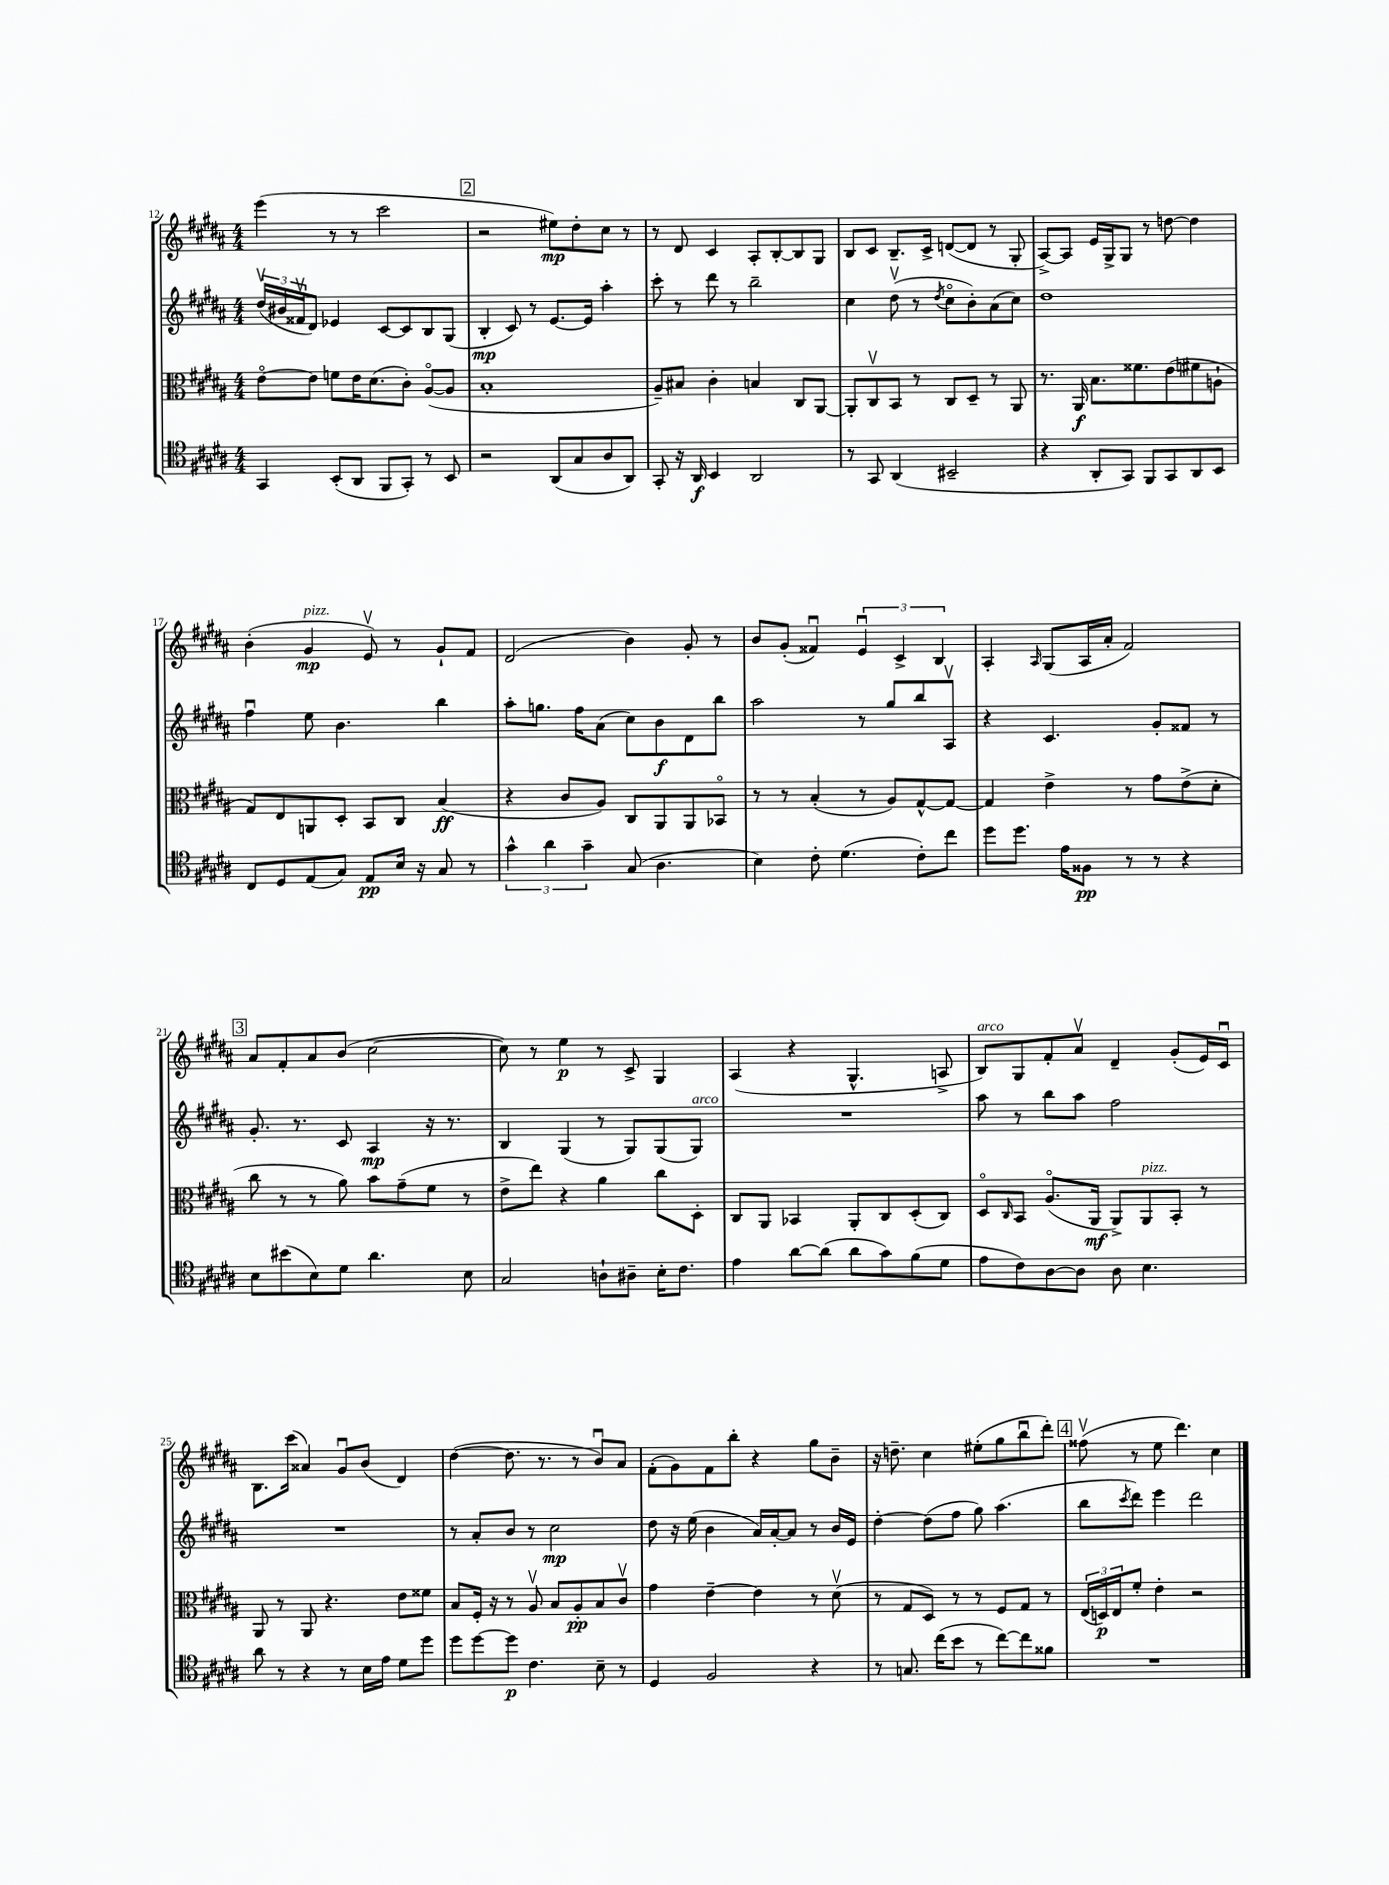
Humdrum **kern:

**kern	**dynam	**kern	**dynam	**kern	**dynam	**kern	**dynam
*part4	*part4	*part3	*part3	*part2	*part2	*part1	*part1
*staff4	*staff4	*staff3	*staff3	*staff2	*staff2	*staff1	*staff1
*clefC4	*	*clefC3	*	*clefG2	*	*clefG2	*
*k[f#c#g#d#a#]	*	*k[f#c#g#d#a#]	*	*k[f#c#g#d#a#]	*	*k[f#c#g#d#a#]	*
*M4/4	*	*M4/4	*	*M4/4	*	*M4/4	*
=12	=12	=12	=12	=12	=12	=12	=12
4GG#/	.	[8e\L	.	(24dd#v/LL	.	(4eee\	.
.	.	.	.	24b#X/	.	.	.
.	.	.	.	24f##Xv/J	.	.	.
.	.	8e\J]	.	8d#/J)	.	.	.
(8BB'/L	.	8fn\L	.	4e-X/	.	8r	.
8AA#/J	.	16e\K	.	.	.	8r	.
.	.	(8.d#\	.	.	.	.	.
8FF#/L	.	.	.	[8c#/L	.	2ccc#\	.
8GG#'/J)	.	8c#'\J)	.	8c#/]	.	.	.
8r	.	([8A#/L	.	8B/	.	.	.
8BB/	.	8A#/J]	.	(8G#/J	.	.	.
!!LO:REH:place=s1:t=2
=13	=13	=13	=13	=13	=13	=13	=13
2r	.	1B'	.	4B'/	mp	2r	.
.	.	.	.	8c#/)	.	.	.
.	.	.	.	8r	.	.	.
(8AA#/L	.	.	.	[8.e/L	.	8ee#X\L)	mp
8G#/	.	.	.	.	.	8dd#'\	.
.	.	.	.	16e/Jk]	.	.	.
8A#/	.	.	.	4aa#'\	.	8cc#\J	.
8AA#/J)	.	.	.	.	.	8r	.
=14	=14	=14	=14	=14	=14	=14	=14
8GG#'/	.	8A#~/L)	.	8ccc#'\	.	8r	.
16r	.	8B#X/J	.	8r	.	8d#/	.
16AA#/	f	.	.	.	.	.	.
4BB/	.	4c#'\	.	8ddd#\	.	4c#/	.
.	.	.	.	8r	.	.	.
2AA#/	.	4Bn/	.	2bb~\	.	8A#'/L	.
.	.	.	.	.	.	[8B'/	.
.	.	8C#/L	.	.	.	8B/]	.
.	.	[8AA#/J	.	.	.	8G#/J	.
=15	=15	=15	=15	=15	=15	=15	=15
8r	.	8AA#'/L]	.	4cc#\	.	8B/L	.
8GG#/	.	8C#v/	.	.	.	8c#/J	.
(4AA#/	.	8BB/J	.	(8dd#v\	.	8.B~/L	.
.	.	8r	.	8r	.	.	.
.	.	.	.	.	.	16c#^/Jk	.
.	.	.	.	8qdd#/	.	.	.
2BB#X~/	.	8C#/L	.	8cc#\L	.	([8dn/L	.
.	.	8D#~/J	.	8b'\)	.	8d/J]	.
.	.	8r	.	(8a#\	.	8r	.
.	.	8AA#/	.	8cc#\J)	.	8G#'/	.
=16	=16	=16	=16	=16	=16	=16	=16
4r	.	8.r	.	1dd#	.	[8A#^/L)	.
.	.	.	.	.	.	8A#/J]	.
.	.	16AA#/	f	.	.	.	.
8AA#'/L	.	8.B\L	.	.	.	16e/LL	.
.	.	.	.	.	.	16G#^/J	.
8GG#/J)	.	.	.	.	.	8G#/J	.
.	.	8.f##X\	.	.	.	.	.
8FF#/L	.	.	.	.	.	8r	.
8GG#/	.	(8e\	.	.	.	[8ddn\	.
8AA#/	.	8f#X\	.	.	.	4dd\]	.
8BB/J	.	8An`\J	.	.	.	.	.
!!LO:LB:g=z
=17	=17	=17	=17	=17	=17	=17	=17
8C#/L	.	8G#/L)	.	4ff#u\	.	(4b'\	.
8D#/	.	8E/	.	.	.	.	.
!	!	!	!	!	!	!LO:TX:a:i:t=pizz.	!
(8E/	.	8AAn/	.	8ee\	.	4g#/	mp
8G#/J)	.	8D#'/J	.	4.b\	.	.	.
8E/L	pp	8BB/L	.	.	.	8ev/)	.
16B/Jk	.	8C#/J	.	.	.	8r	.
16r	.	.	.	.	.	.	.
8G#/	.	(4B/	ff	4bb\	.	8g#`/L	.
8r	.	.	.	.	.	8f#/J	.
=18	=18	=18	=18	=18	=18	=18	=18
6g#^^\	.	4r	.	8aa#'\L	.	(2d#/	.
.	.	.	.	8.ggn\J	.	.	.
6a#\	.	.	.	.	.	.	.
.	.	8c#/L	.	.	.	.	.
.	.	.	.	16ff#\KL	.	.	.
6g#~\	.	.	.	.	.	.	.
.	.	8A#/J)	.	(8a#\J	.	.	.
(8G#/	.	8C#/L	.	8cc#\L)	.	4b\)	.
4.A#\	.	8AA#/	.	8b\	f	.	.
.	.	8AA#/	.	8d#\	.	8g#'/	.
.	.	8BB-X/J	.	8bb\J	.	8r	.
=19	=19	=19	=19	=19	=19	=19	=19
4B\)	.	8r	.	2aa#\	.	8b/L	.
.	.	8r	.	.	.	(8g#'/J	.
8c#'\	.	(4B'/	.	.	.	4f##Xu/)	.
(4.d#\	.	.	.	.	.	.	.
.	.	8r	.	8r	.	6eu/	.
.	.	8A#/L)	.	8gg#/L	.	.	.
.	.	.	.	.	.	6c#^/	.
8c#'\L)	.	[8G#^^/	.	8bb/	.	.	.
.	.	.	.	.	.	6B/	.
8cc#\J	.	8G#/J_	.	8A#v/J	.	.	.
=20	=20	=20	=20	=20	=20	=20	=20
8dd#\L	.	4G#/]	.	4r	.	4A#'/	.
8.dd#\J	.	.	.	.	.	.	.
.	.	.	.	.	.	16qqA#/	.
.	.	4e^\	.	4.c#/	.	(8G#/L	.
16e\KL	.	.	.	.	.	.	.
8F##X\J	pp	.	.	.	.	16A#/L	.
.	.	.	.	.	.	16a#'/JJ	.
8r	.	8r	.	.	.	2f#/)	.
8r	.	8g#\L	.	8g#'/L	.	.	.
4r	.	(8e^\	.	8f##X/J	.	.	.
.	.	8d#'\J	.	8r	.	.	.
!!LO:LB:g=z
!!LO:REH:place=s1:t=3
=21	=21	=21	=21	=21	=21	=21	=21
8B\L	.	8cc#\	.	8.g#'/	.	8a#/L	.
(8b#X\	.	8r	.	.	.	8f#'/	.
.	.	.	.	8.r	.	.	.
8B\)	.	8r	.	.	.	8a#/	.
8d#\J	.	8a#\)	.	8c#/	.	(8b/J	.
4.a#\	.	8b\L	.	4A#/	mp	[2cc#\	.
.	.	(8g#~\	.	.	.	.	.
.	.	8f#\J	.	16r	.	.	.
.	.	.	.	8.r	.	.	.
8B\	.	8r	.	.	.	.	.
=22	=22	=22	=22	=22	=22	=22	=22
2G#/	.	8e^\L	.	4B/	.	8cc#\])	.
.	.	8ee\J)	.	.	.	8r	.
.	.	4r	.	(4G#/	.	4ee\	p
8An`\L	.	4a#\	.	8r	.	8r	.
8A#X~\J	.	.	.	8G#/L)	.	8c#^/	.
16B'\KL	.	8cc#\L	.	(8G#/	.	4G#/	.
8.c#\J	.	.	.	.	.	.	.
!	!	!	!	!LO:TX:a:i:t=arco	!	!	!
.	.	8D#'\J	.	8G#/J)	.	.	.
=23	=23	=23	=23	=23	=23	=23	=23
4e\	.	8C#/L	.	1r	.	(4A#/	.
.	.	8AA#/J	.	.	.	.	.
[8a#\L	.	4BB-X/	.	.	.	4r	.
(8a#\J]	.	.	.	.	.	.	.
8a#\L	.	8AA#'/L	.	.	.	4.G#^^/	.
8g#\)	.	8C#/	.	.	.	.	.
(8f#\	.	(8D#'/	.	.	.	.	.
8d#\J	.	8C#/J)	.	.	.	8An^/	.
=24	=24	=24	=24	=24	=24	=24	=24
!	!	!	!	!	!	!LO:TX:a:i:t=arco	!
8e\L	.	8D#/L	.	8aa#\	.	8B/L)	.
.	.	16qqC#/	.	.	.	.	.
8c#\)	.	8BB/J	.	8r	.	8G#/	.
[8A#\	.	(8.A#/L	.	8bb\L	.	8f#'/	.
8A#\J]	.	.	.	8aa#\J	.	8a#v/J	.
.	.	16AA#/Jk	mf	.	.	.	.
8A#\	.	8AA#^/L)	.	2ff#\	.	4d#~/	.
!	!	!LO:TX:a:i:t=pizz.	!	!	!	!	!
4.B\	.	8AA#/	.	.	.	.	.
.	.	8BB'/J	.	.	.	(8g#'/L	.
.	.	8r	.	.	.	16e/L)	.
.	.	.	.	.	.	16c#u/JJ	.
!!LO:LB:g=z
=25	=25	=25	=25	=25	=25	=25	=25
8a#\	.	8AA#/	.	1r	.	8.B\L	.
8r	.	8r	.	.	.	.	.
.	.	.	.	.	.	(16ccc#\Jk	.
4r	.	8AA#/	.	.	.	4a##X/)	.
.	.	4.r	.	.	.	.	.
8r	.	.	.	.	.	8g#u/L	.
16B\LL	.	.	.	.	.	(8b/J	.
16e\JJ	.	.	.	.	.	.	.
8d#\L	.	8e\L	.	.	.	4d#/)	.
8dd#\J	.	8f##X\J	.	.	.	.	.
=26	=26	=26	=26	=26	=26	=26	=26
8dd#\L	.	8B/L	.	8r	.	([4dd#\	.
[8dd#\	.	16F#'/Jk	.	8a#'/L	.	.	.
.	.	16r	.	.	.	.	.
8dd#\J]	p	8r	.	8b/J	.	8.dd#\]	.
4.c#\	.	8A#v/	.	8r	.	.	.
.	.	.	.	.	.	8.r	.
.	.	8B/L	.	2cc#\	mp	.	.
.	.	8A#'/	pp	.	.	8r	.
8B~\	.	8B/	.	.	.	8bu/L)	.
8r	.	8c#v/J	.	.	.	8a#/J	.
=27	=27	=27	=27	=27	=27	=27	=27
4D#/	.	4g#\	.	8dd#\	.	(8f#'\L	.
.	.	.	.	16r	.	8g#\)	.
.	.	.	.	(16ee\	.	.	.
2F#/	.	[4e~\	.	4b\	.	8f#\	.
.	.	.	.	.	.	8bb'\J	.
.	.	4e\]	.	16a#/LL)	.	4r	.
.	.	.	.	[16a#'/J	.	.	.
.	.	.	.	8a#/J]	.	.	.
4r	.	8r	.	8r	.	8gg#\L	.
.	.	(8d#v\	.	16b/LL	.	8b~\J	.
.	.	.	.	16e/JJ	.	.	.
=28	=28	=28	=28	=28	=28	=28	=28
8r	.	8r	.	[4dd#'\	.	16r	.
.	.	.	.	.	.	8.ddn~\	.
8.Gn/	.	8G#/L	.	.	.	.	.
.	.	8D#/J)	.	(8dd#\L]	.	4cc#\	.
(16cc#\KL	.	.	.	.	.	.	.
8b\J	.	8r	.	8ff#\J	.	.	.
8r	.	8r	.	8gg#\)	.	(8ee#X'\L	.
[8cc#\L)	.	8F#/L	.	(4.aa#\	.	8gg#\	.
8cc#\]	.	8G#/J	.	.	.	8bbu\	.
8f##X\J	.	8r	.	.	.	8ddd#'\J)	.
!!LO:REH:place=s1:t=4
=29	=29	=29	=29	=29	=29	=29	=29
1r	.	(24E/LL	.	8bb\L	.	(8ff##Xv\	.
.	.	24Dn/)	p	.	.	.	.
.	.	24E/J	.	.	.	.	.
.	.	.	.	8qccc#/	.	.	.
.	.	8f#'/J	.	8ddd#\J)	.	8r	.
.	.	4e'\	.	4eee\	.	8ee\	.
.	.	.	.	.	.	4.ddd#\)	.
.	.	2r	.	2ddd#\	.	.	.
.	.	.	.	.	.	4cc#\	.
==	==	==	==	==	==	==	==
*-	*-	*-	*-	*-	*-	*-	*-
